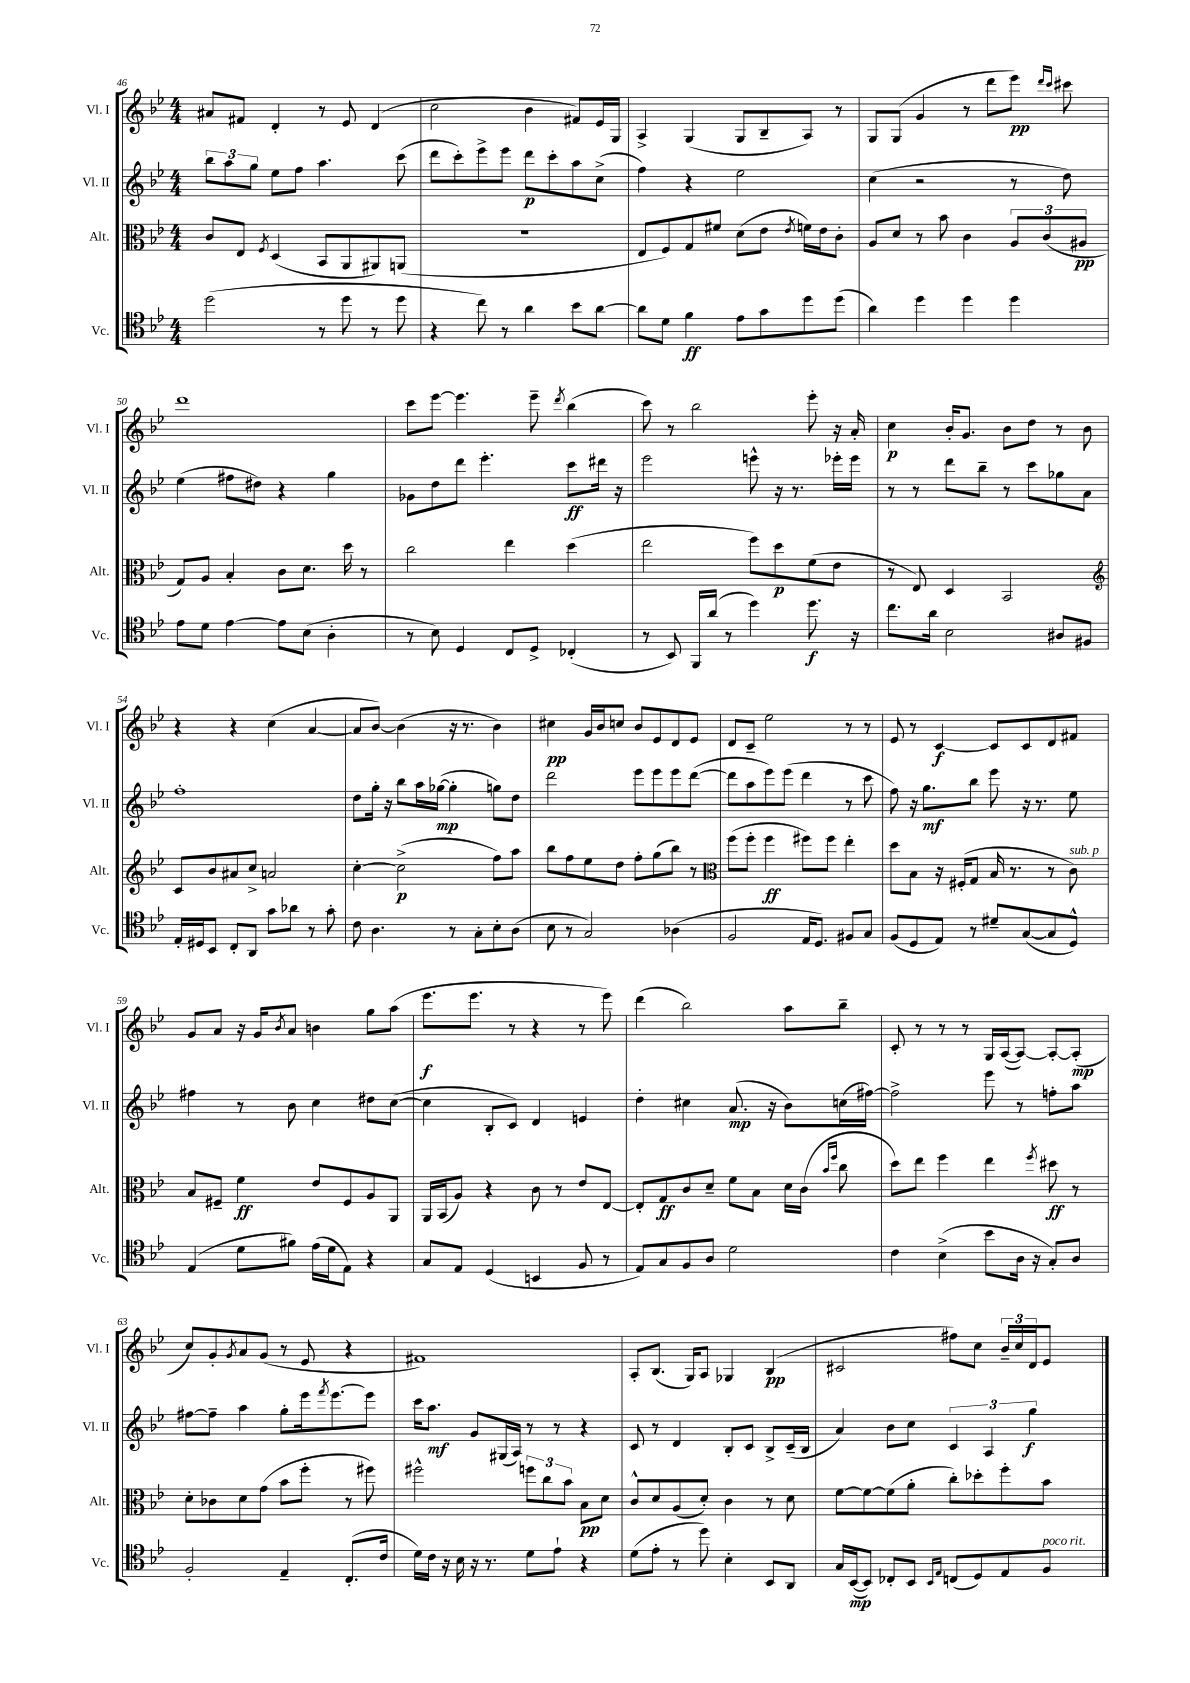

**kern	**dynam	**kern	**dynam	**kern	**dynam	**kern	**dynam
*part4	*part4	*part3	*part3	*part2	*part2	*part1	*part1
*staff4	*staff4	*staff3	*staff3	*staff2	*staff2	*staff1	*staff1
*I"Vc.	*	*I"Alt.	*	*I"Vl. II	*	*I"Vl. I	*
*I'Vc.	*	*I'Alt.	*	*I'Vl. II	*	*I'Vl. I	*
*clefC4	*	*clefC3	*	*clefG2	*	*clefG2	*
*k[b-e-]	*	*k[b-e-]	*	*k[b-e-]	*	*k[b-e-]	*
*M4/4	*	*M4/4	*	*M4/4	*	*M4/4	*
=46	=46	=46	=46	=46	=46	=46	=46
(2dd\	.	8c/L	.	12bb-\L	.	8a#X/L	.
.	.	.	.	12aa\	.	.	.
.	.	8E-/J	.	.	.	8f#X/J	.
.	.	.	.	12gg\J	.	.	.
.	.	8qF/	.	.	.	.	.
.	.	(4D/	.	8ee-\L	.	4d'/	.
.	.	.	.	8ff\J	.	.	.
8r	.	8BB-/L	.	4.aa\	.	8r	.
8dd\	.	8AA/	.	.	.	8e-/	.
8r	.	8AA#X/)	.	.	.	(4d/	.
8dd\	.	(8AAn/J	.	(8ccc\	.	.	.
=47	=47	=47	=47	=47	=47	=47	=47
4r	.	1r	.	8ddd\L	.	2cc\	.
.	.	.	.	8ccc'\)	.	.	.
8cc\)	.	.	.	8eee-^\	.	.	.
8r	.	.	.	8eee-\J	.	.	.
4a\	.	.	.	8ddd\L	p	4b-\	.
.	.	.	.	8ccc'\	.	.	.
8b-\L	.	.	.	8aa\	.	8f#X/L)	.
[8a\J	.	.	.	(8cc^\J	.	16e-/L	.
.	.	.	.	.	.	16G/JJ	.
=48	=48	=48	=48	=48	=48	=48	=48
8a\L]	.	8E-/L	.	4ff\)	.	4A^/	.
8d\J	.	8F/)	.	.	.	.	.
4f\	ff	8G/	.	4r	.	(4G/	.
.	.	8f#X/J	.	.	.	.	.
8e-\L	.	(8d\L	.	2ee-\	.	8G/L	.
8g\	.	8e-\J	.	.	.	8B-~/	.
.	.	8qe-/	.	.	.	.	.
8dd\	.	16fn\LL)	.	.	.	8A/J)	.
.	.	16e-\J	.	.	.	.	.
(8dd\J	.	8c'\J	.	.	.	8r	.
=49	=49	=49	=49	=49	=49	=49	=49
4a\)	.	8A/L	.	(4cc\	.	8G/L	.
.	.	8d/J	.	.	.	(8G/J	.
4dd\	.	8r	.	2r	.	4g/	.
.	.	8b-\	.	.	.	.	.
4dd\	.	4c\	.	.	.	8r	.
.	.	.	.	.	.	8ddd\L	.
4dd\	.	12A/L	.	8r	.	8eee-\J)	pp
.	.	(12c/	.	.	.	.	.
.	.	.	.	.	.	16qqddd/LL	.
.	.	.	.	.	.	16qqccc/JJ	.
.	.	.	.	8dd\)	.	8ccc#X\	.
.	.	12A#X/J	pp	.	.	.	.
!!LO:LB:g=z
=50	=50	=50	=50	=50	=50	=50	=50
8e-\L	.	8G/L)	.	(4ee-\	.	1ddd	.
8d\J	.	8A/J	.	.	.	.	.
[4e-\	.	4B-'/	.	8ff#X\L	.	.	.
.	.	.	.	8dd#X\J)	.	.	.
8e-\L]	.	8c\L	.	4r	.	.	.
(8B-\J	.	8.d\J	.	.	.	.	.
4A'\	.	.	.	4gg\	.	.	.
.	.	16dd\	.	.	.	.	.
.	.	8r	.	.	.	.	.
=51	=51	=51	=51	=51	=51	=51	=51
8r	.	2cc\	.	8g-X\L	.	8ccc\L	.
8B-\)	.	.	.	8dd\	.	[8eee-\J	.
4D/	.	.	.	8ddd\J	.	4.eee-\]	.
.	.	.	.	4.eee-'\	.	.	.
8C/L	.	4ee-\	.	.	.	.	.
8D^/J	.	.	.	.	.	8eee-~\	.
.	.	.	.	.	.	8qddd/	.
(4C-X'/	.	(4dd\	.	8ccc\L	ff	(4bb-\	.
.	.	.	.	16ddd#X\Jk	.	.	.
.	.	.	.	16r	.	.	.
=52	=52	=52	=52	=52	=52	=52	=52
8r	.	2ee-\	.	2eee-\	.	8ccc\)	.
8BB-/)	.	.	.	.	.	8r	.
16FF/LL	.	.	.	.	.	2bb-\	.
(16a/JJ	.	.	.	.	.	.	.
8r	.	.	.	.	.	.	.
4dd\)	.	8ff\L)	.	8eeen^^\	.	.	.
.	.	8dd\	p	16r	.	.	.
.	.	.	.	8.r	.	.	.
8.dd\	f	(8f\	.	.	.	8eee-'\	.
.	.	8e-\J	.	16eee-X'\LL	.	16r	.
16r	.	.	.	16eee-\JJ	.	16a'/	.
=53	=53	=53	=53	=53	=53	=53	=53
8.cc\L	.	8r	.	8r	.	4cc\	p
.	.	8E-/)	.	8r	.	.	.
16a\Jk	.	.	.	.	.	.	.
2B-\	.	4D/	.	8ddd\L	.	16b-'/KL	.
.	.	.	.	.	.	8.g/J	.
.	.	.	.	8bb-~\J	.	.	.
.	.	2BB-/	.	8r	.	8b-\L	.
.	.	.	.	8ccc\L	.	8dd\J	.
8A#X/L	.	.	.	8gg-X\	.	8r	.
8F#X/J	.	.	.	8a\J	.	8b-\	.
!!LO:LB:g=z
=54	=54	=54	=54	=54	=54	=54	=54
*	*	*clefG2	*	*	*	*	*
16E-'/LL	.	8c/L	.	1ff'	.	4r	.
16D#X/J	.	.	.	.	.	.	.
8BB-/J	.	8b-/	.	.	.	.	.
8C'/L	.	8a#X/	.	.	.	4r	.
8AA/J	.	8cc^/J	.	.	.	.	.
8g\L	.	2an/	.	.	.	(4cc\	.
8a-X\J	.	.	.	.	.	.	.
8r	.	.	.	.	.	[4a/	.
8g'\	.	.	.	.	.	.	.
=55	=55	=55	=55	=55	=55	=55	=55
8c\	.	[4cc'\	.	8dd\L	.	8a/L]	.
4.A\	.	.	.	16gg'\Jk	.	[8b-/J)	.
.	.	.	.	16r	.	.	.
.	.	(2cc^\]	p	8bb-\L	.	(4b-\]	.
.	.	.	.	16aa\L	.	.	.
.	.	.	.	([16gg-X\JJ	mp	.	.
8r	.	.	.	4gg-'\]	.	16r	.
.	.	.	.	.	.	8.r	.
8G'\L	.	.	.	.	.	.	.
8B-'\	.	8ff\L)	.	8ggn\L)	.	4b-\)	.
(8A\J	.	8aa\J	.	8dd\J	.	.	.
=56	=56	=56	=56	=56	=56	=56	=56
8B-\	.	8bb-\L	.	2ddd\	.	4cc#X\	pp
8r	.	8ff\	.	.	.	.	.
2G/)	.	8ee-\	.	.	.	16g/LL	.
.	.	.	.	.	.	16b-/J	.
.	.	8dd\J	.	.	.	8ccn/J	.
.	.	8ff'\L	.	8eee-\L	.	8b-/L	.
.	.	(8gg\	.	8eee-\	.	8e-/	.
(4A-X\	.	8bb-\J)	.	8eee-\	.	8d/	.
.	.	8r	.	([8ddd\J	.	8e-/J	.
=57	=57	=57	=57	=57	=57	=57	=57
*	*	*clefC3	*	*	*	*	*
2F/	.	(8ff\L	.	8ddd\L]	.	8d/L	.
.	.	8ff'\J	.	8aa\	.	8c~/J	.
.	.	4ff\	ff	8eee-\)	.	2ee-\	.
.	.	.	.	(8eee-\J	.	.	.
16E-/KL	.	8ff#X\L)	.	4ddd\	.	.	.
8.D/J)	.	.	.	.	.	.	.
.	.	8ff#\J	.	.	.	.	.
8F#X/L	.	4ee-'\	.	8r	.	8r	.
8G/J	.	.	.	8ccc\	.	8r	.
=58	=58	=58	=58	=58	=58	=58	=58
(8F/L	.	8dd\L	.	8ff\)	.	8e-/	.
8D/	.	8B-\J	.	16r	.	8r	.
.	.	.	.	8.gg\L	mf	.	.
8E-/J)	.	16r	.	.	.	[4c/	f
.	.	(16F#X'/KL	.	.	.	.	.
8r	.	8G/J	.	8bb-\J	.	.	.
8d#X~/L	.	16B-/	.	8eee-\	.	8c/L]	.
.	.	8.r	.	.	.	.	.
([8G/	.	.	.	16r	.	8c/	.
.	.	.	.	8.r	.	.	.
8G/]	.	8r	.	.	.	8d/	.
!	!	!LO:TX:a:i:t=sub. p	!	!	!	!	!
8D^^/J)	.	8c\)	.	8ee-\	.	8f#X/J	.
!!LO:LB:g=z
=59	=59	=59	=59	=59	=59	=59	=59
(4E-/	.	8B-/L	.	4ff#X\	.	8g/L	.
.	.	8F#X~/J	.	.	.	8a/J	.
8d\L	.	4f\	ff	8r	.	16r	.
.	.	.	.	.	.	16g/KL	.
.	.	.	.	.	.	8qb-/	.
8f#X\J)	.	.	.	8b-\	.	8a/J	.
(16e-\LL	.	8e-/L	.	4cc\	.	4bn\	.
16d\J	.	.	.	.	.	.	.
8E-\J)	.	8F#/	.	.	.	.	.
4r	.	8A/	.	8dd#X\L	.	8gg\L	.
.	.	8AA/J	.	([8cc\J	.	(8aa\J	.
=60	=60	=60	=60	=60	=60	=60	=60
8G/L	.	16AA/LL	.	4cc\]	.	8.eee-\L	f
.	.	(16BB-/J	.	.	.	.	.
8E-/J	.	8A/J)	.	.	.	.	.
.	.	.	.	.	.	8.eee-\J	.
(4D/	.	4r	.	8B-'/L	.	.	.
.	.	.	.	8c/J)	.	8r	.
4BBn/	.	8c\	.	4d/	.	4r	.
.	.	8r	.	.	.	.	.
8F/	.	8e-/L	.	4en/	.	8r	.
8r	.	[8E-/J	.	.	.	8eee-\)	.
=61	=61	=61	=61	=61	=61	=61	=61
8E-/L)	.	8E-'/L]	.	4dd'\	.	(4ddd\	.
8G/	.	8G/	ff	.	.	.	.
8F/	.	8c/	.	4cc#X\	.	2bb-\)	.
8A/J	.	8d~/J	.	.	.	.	.
2d\	.	8f\L	.	(8.a/	mp	.	.
.	.	8B-\J	.	.	.	.	.
.	.	.	.	16r	.	.	.
.	.	16d\LL	.	8b-\L)	.	8aa\L	.
.	.	(16c\JJ	.	.	.	.	.
.	.	16qqb-/LL	.	.	.	.	.
.	.	16qqff/JJ	.	.	.	.	.
.	.	8cc\	.	(16ccn\L	.	8bb-~\J	.
.	.	.	.	[16ff#X\JJ)	.	.	.
=62	=62	=62	=62	=62	=62	=62	=62
4c\	.	8dd\L)	.	2ff#^\]	.	8c'/	.
.	.	8ee-\J	.	.	.	8r	.
(4B-^\	.	4ff\	.	.	.	8r	.
.	.	.	.	.	.	8r	.
8b-\L	.	4ee-\	.	8eee-\	.	16G/LL	.
.	.	.	.	.	.	([16A/J	.
16A\Jk	.	.	.	8r	.	8A/J_)	.
16r	.	.	.	.	.	.	.
.	.	8qff/	.	.	.	.	.
8G'/L)	.	8dd#X\	ff	8ffn'\L	.	8A'/L_	.
8A/J	.	8r	.	8aa\J	.	(8A'/J]	mp
!!LO:LB:g=z
=63	=63	=63	=63	=63	=63	=63	=63
2F'/	.	8d'\L	.	[8ff#X\L	.	8cc/L)	.
.	.	8c-X\	.	8ff#~\J]	.	8g'/	.
.	.	.	.	.	.	8qg/	.
.	.	8d\	.	4aa\	.	8a/	.
.	.	(8g\J	.	.	.	(8g/J	.
4E-~/	.	8b-\L	.	8gg'\L	.	8r	.
.	.	8ff'\J	.	16eee-\k	.	8e-/	.
.	.	.	.	8qfff/	.	.	.
.	.	.	.	[8.eee-\	.	.	.
(8.C'/L	.	8r	.	.	.	4r	.
.	.	8ff#X\)	.	8eee-\J]	.	.	.
16c/Jk	.	.	.	.	.	.	.
=64	=64	=64	=64	=64	=64	=64	=64
16d\LL)	.	2ff#X^^\	.	16ccc\KL	.	1f#X)	.
16c\JJ	.	.	.	8.aa\J	mf	.	.
16r	.	.	.	.	.	.	.
16B-\	.	.	.	.	.	.	.
16r	.	.	.	8g/L	.	.	.
8.r	.	.	.	.	.	.	.
.	.	.	.	(16G#X/L	.	.	.
.	.	.	.	16A/JJ)	.	.	.
8d\L	.	12ffn\L	.	8r	.	.	.
.	.	12cc\	.	.	.	.	.
8e-`\J	.	.	.	8r	.	.	.
.	.	12b-\J	.	.	.	.	.
4r	.	8B-\L	pp	4r	.	.	.
.	.	8d\J	.	.	.	.	.
=65	=65	=65	=65	=65	=65	=65	=65
(8d\L	.	8c^^/L	.	8c/	.	8A'/L	.
8e-'\J	.	8d/	.	8r	.	(8.B-/J	.
8r	.	(8A/	.	4d/	.	.	.
.	.	.	.	.	.	16G/KL)	.
8dd\)	.	8d'/J)	.	.	.	8A/J	.
4B-'\	.	4c\	.	8B-'/L	.	4G-X/	.
.	.	.	.	8c/J	.	.	.
8BB-/L	.	8r	.	8B-^/L	.	(4B-/	pp
8AA/J	.	8d\	.	(16c~/L	.	.	.
.	.	.	.	16B-/JJ	.	.	.
=66	=66	=66	=66	=66	=66	=66	=66
16G/LL	.	[8f\L	.	4a/)	.	2c#X/	.
([16BB-/J	mp	.	.	.	.	.	.
8BB-/J])	.	8f\_	.	.	.	.	.
8C-X'/L	.	(8f\]	.	8b-\L	.	.	.
8BB-/J	.	8a'\J	.	8cc\J	.	.	.
16qqBB-/LL	.	.	.	.	.	.	.
16qqE-/JJ	.	.	.	.	.	.	.
(8Cn/L	.	8cc'\L)	.	6c/	.	8ff#X\L)	.
8D/)	.	8dd-X'\	.	.	.	8cc\J	.
.	.	.	.	6A/	.	.	.
8E-/	.	8ff'\	.	.	.	24b-~/LL	.
.	.	.	.	.	.	24cc/	.
.	.	.	.	6gg\	f	24d/J	.
!LO:TX:a:i:t=poco rit.	!	!	!	!	!	!	!
8F/J	.	8b-\J	.	.	.	8e-/J	.
==	==	==	==	==	==	==	==
*-	*-	*-	*-	*-	*-	*-	*-
